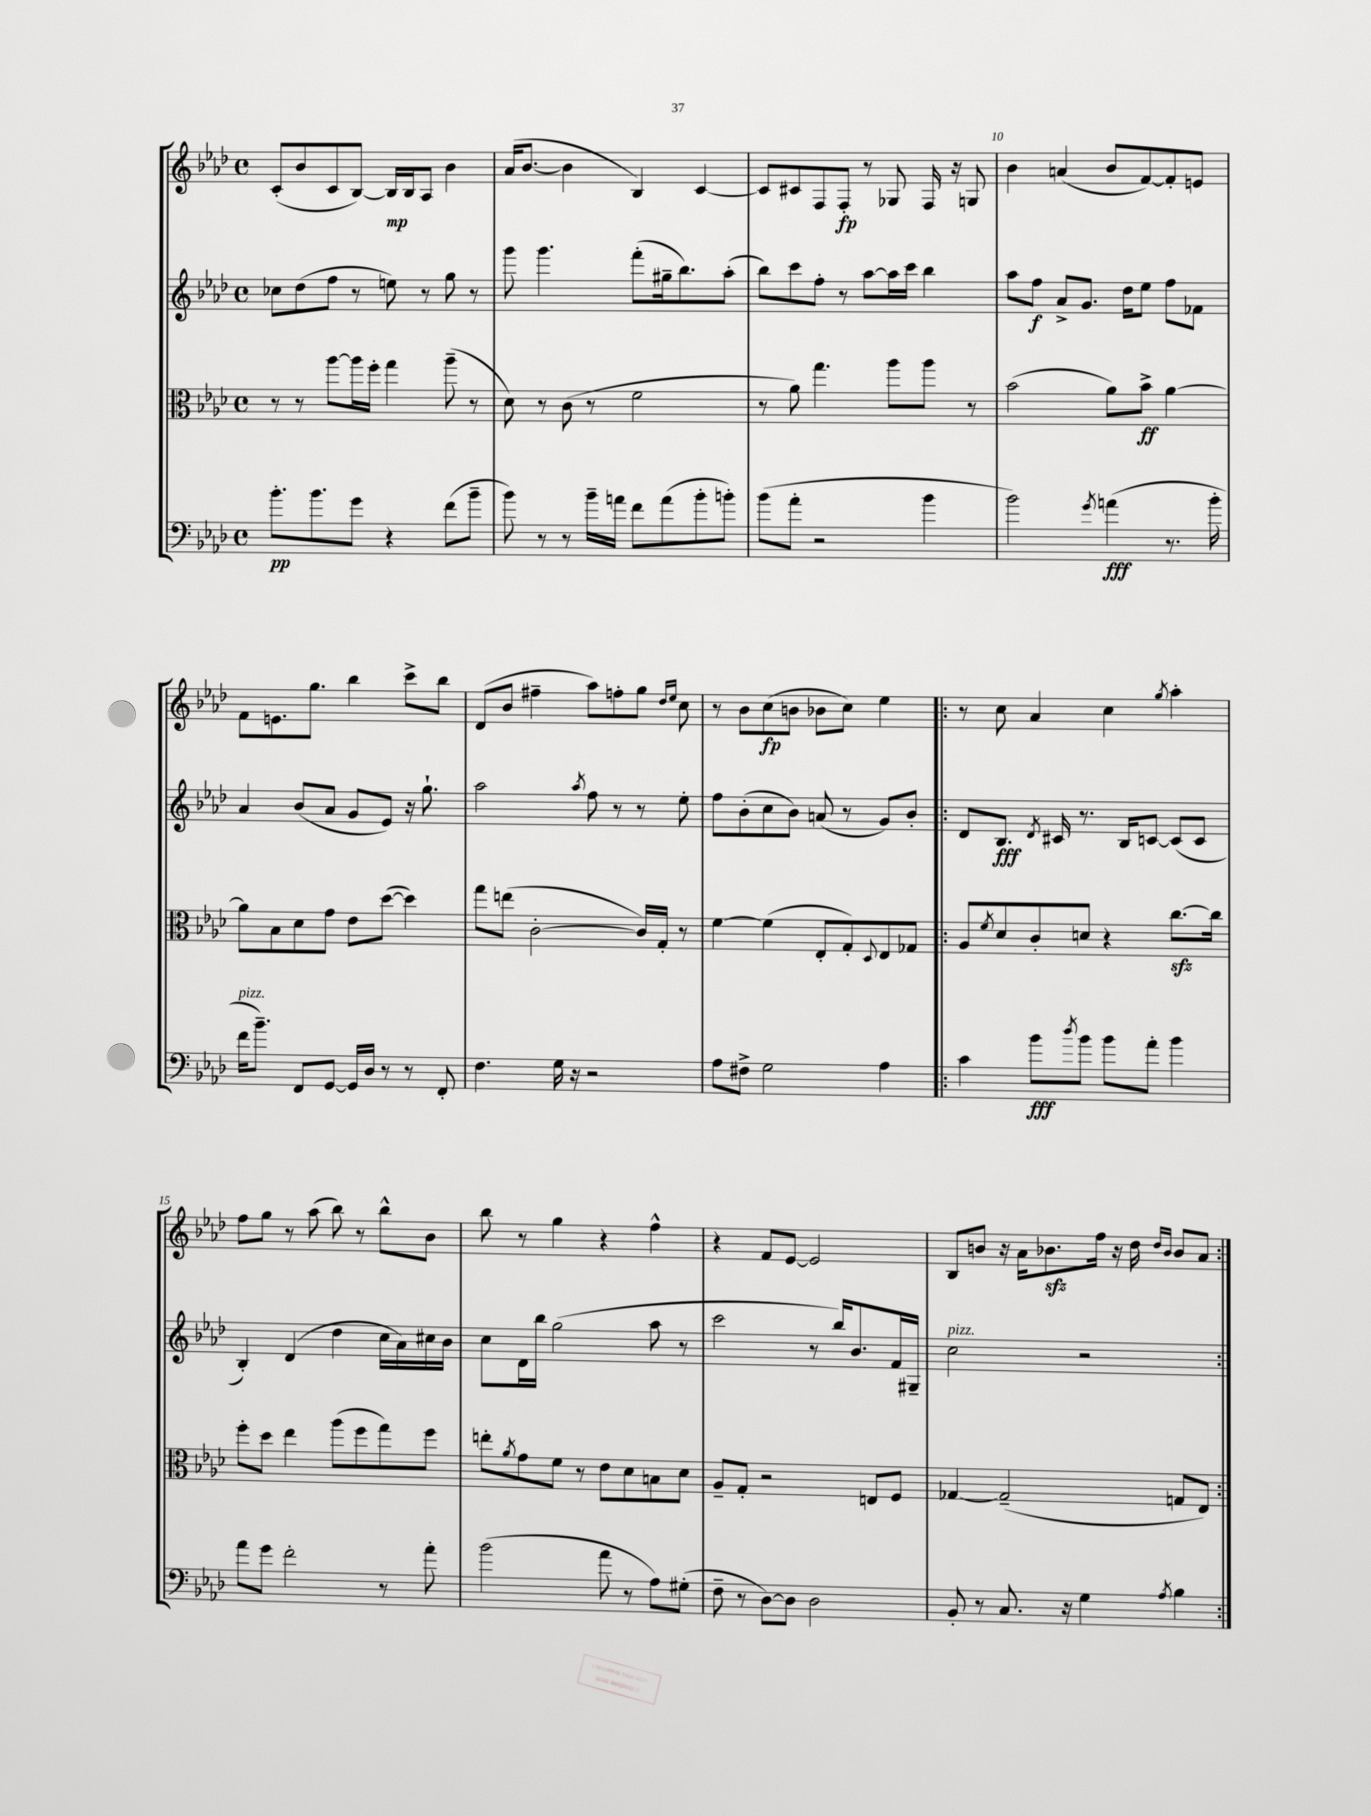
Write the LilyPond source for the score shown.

<<
\new StaffGroup <<
\new Staff = "s0" {
    \clef treble \key aes \major \defaultTimeSignature \time 4/4
    c'8-.( bes'8 c'8 bes8~) bes16\mp bes16 aes8 bes'4 |
    aes'16( bes'8.~ bes'4 bes4) c'4~ |
    c'8 cis'8 f8 f8-.\fp r8 ges8 f16 r16 g8 |
    bes'4 a'4( bes'8 f'8~) f'8-. e'8 |
    f'8 e'8. g''8. bes''4 c'''8-> bes''8 |
    des'8( bes'8 fis''4-- aes''8) f''8-. g''8 \grace { des''16 ees''16 } c''8 |
    r8 bes'8 c''8\fp( b'8 bes'8 c''8) ees''4 |
    \repeat volta 2 { r8 c''8 aes'4 c''4 \acciaccatura { g''8 } aes''4-. |
    f''8 g''8 r8 aes''8( bes''8) r8 bes''8-^ bes'8 |
    bes''8 r8 g''4 r4 f''4-^ |
    r4 f'8 ees'8~ ees'2 |
    bes8 b'8 r16 aes'16 bes'8.\sfz f''16 r16 des''16 \grace { des''16 bes'16 } bes'8 aes'8 | }
}
\new Staff = "s1" {
    \clef treble \key aes \major \defaultTimeSignature \time 4/4
    ces''8 des''8( f''8 r8 e''8) r8 g''8 r8 |
    g'''8 g'''4. f'''8-.( gis''16-- bes''8.) aes''8-.( |
    bes''8) c'''8 f''8-. r8 aes''8~ aes''16 c'''16 bes''4 |
    aes''8 f''8\f aes'8-> g'8. des''16 ees''8 f''8 fes'8 |
    aes'4 bes'8( aes'8 g'8 ees'8) r16 g''8.-! |
    aes''2 \acciaccatura { aes''8 } f''8 r8 r8 ees''8-. |
    f''8 bes'8-.( c''8 bes'8) a'8( r8 g'8) bes'8-. |
    \repeat volta 2 { des'8 bes8.\fff \acciaccatura { des'8 } cis'16 r8. bes16 c'8~ c'8( c'8 |
    bes4-.) des'4( des''4 c''16 aes'16) cis''16 bes'16 |
    c''8 des'16 bes''16 g''2( aes''8 r8 |
    c'''2 r8 bes''16) bes'8. f'16 gis16-- |
    c''2^\markup { \italic "pizz." } r2 | }
}
\new Staff = "s2" {
    \clef alto \key aes \major \defaultTimeSignature \time 4/4
    r8 r8 aes''8~ aes''16 f''16-. g''4 aes''8--( r8 |
    des'8) r8 c'8( r8 f'2 |
    r8 aes'8) g''4. aes''8 aes''8 r8 |
    bes'2( aes'8) bes'8->\ff aes'4~ |
    aes'8 bes8 des'8 g'8 ees'8 des''8~( des''4) |
    g''8 e''8( c'2~-. c'16) g16-. r8 |
    f'4~ f'4( ees8-. g8-.) \appoggiatura { des8 } ees8 ges8 |
    \repeat volta 2 { aes8 \acciaccatura { f'8 } des'8 c'8-. d'8 r4 c''8.~\sfz c''16 |
    f''8-. des''8 ees''4 aes''8( f''8 g''8) f''8 |
    e''8-. \acciaccatura { aes'8 } g'8 f'8 r8 ees'8 des'8 b8 des'8 |
    aes8-- g8-. r2 e8 f8 |
    ges4~ ges2--( g8 ees8) | }
}
\new Staff = "s3" {
    \clef bass \key aes \major \defaultTimeSignature \time 4/4
    bes'8.-.\pp bes'8. g'8 r4 f'8( bes'8-- |
    bes'8) r8 r8 bes'16-- a'16 f'8 a'8( bes'8-. b'8-.) |
    bes'8( aes'8-. r2 bes'4 |
    bes'2) \acciaccatura { g'8 } a'4\fff( r8. bes'16-. |
    f'16^\markup { \italic "pizz." } bes'8.--) f,8 g,8~ g,16 des16 r8 r8 f,8-. |
    f4. g16 r16 r2 |
    aes8 fis8-> g2 aes4 |
    \repeat volta 2 { c'4 bes'8\fff \acciaccatura { des''8 } bes'8 bes'8 aes'8-. bes'4 |
    aes'8 g'8 f'2-. r8 aes'8-. |
    bes'2( aes'8 r8 aes8) gis8-.( |
    f8-- r8 des8~) des8 des2 |
    bes,8-. r8 c8. r16 g4 \acciaccatura { aes8 } bes4 | }
}
>>
>>
\layout { \context { \Score currentBarNumber = #7 \override BarNumber.break-visibility = ##(#f #t #t) barNumberVisibility = #(every-nth-bar-number-visible 5) } }
